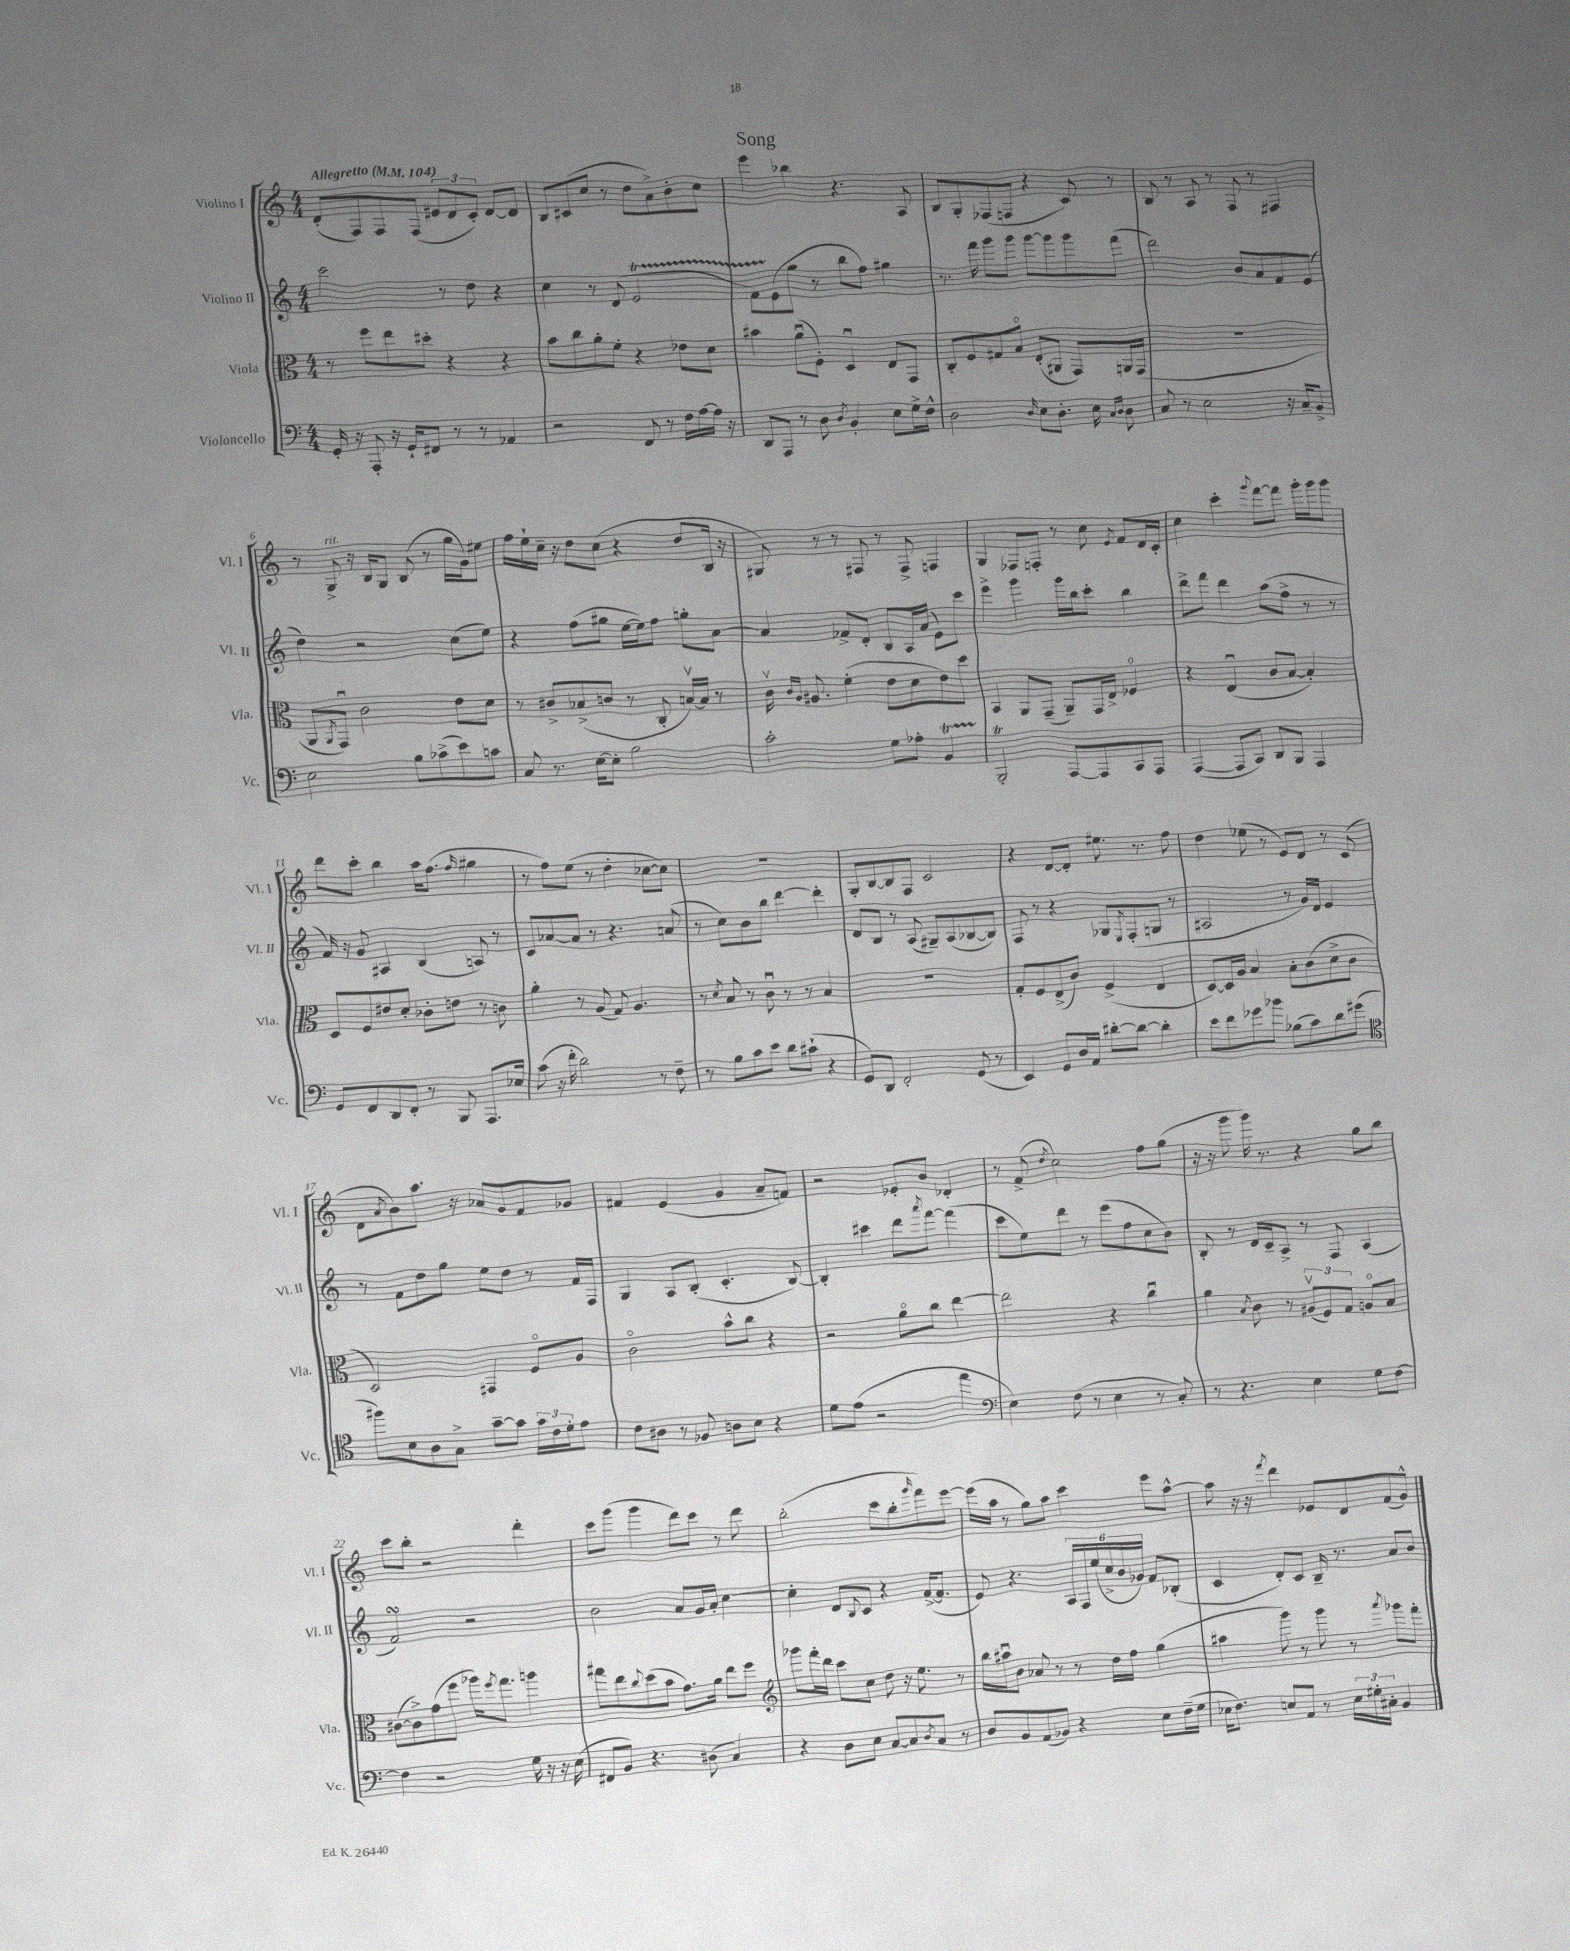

**kern	**kern	**kern	**kern
*part4	*part3	*part2	*part1
*staff4	*staff3	*staff2	*staff1
*I"Violoncello	*I"Viola	*I"Violino II	*I"Violino I
*I'Vc.	*I'Vla.	*I'Vl. II	*I'Vl. I
*clefF4	*clefC3	*clefG2	*clefG2
*k[]	*k[]	*k[]	*k[]
*M4/4	*M4/4	*M4/4	*M4/4
*MM104	*MM104	*MM104	*MM104
=1	=1	=1	=1
!	!	!	!LO:TX:a:B:t=Allegretto
16GG'/	8r	2ccc\	(8d'/L
16r	.	.	.
8AAA'/	8ff\L	.	8F/)
16r	8ee\	.	8F/
16GG`/KL	.	.	.
8FF#X/J	8dd#X'\J	.	(8F/J
8r	4r	8r	12e#X/L
.	.	.	12d/
8r	.	8dd\	.
.	.	.	12c'/J)
4AA-X/	4r	4r	[8d/L
.	.	.	8d/J]
=2	=2	=2	=2
2r	8b\L	4cc\	8B/L
.	8cc\	.	(8c#X/
.	8a'\	8r	8cc/J
.	8f'\J	(8d/	8r
8FF/	4r	2et/	8dd\L
8r	.	.	8a^\)
16F\LL	8e-X\L	.	8b'\
[16A\	.	.	.
16A\JJ]	8d\J	.	8cc\J
16r	.	.	.
=3	=3	=3	=3
8DD/L	4b#X\	8fTTT\L)	4eee\
8AAA/J	.	(8e\	.
8r	(8au\L	8gg\J	4bb-X\
8D\	8F'\J)	8r	.
8qD/	.	.	.
4BB'/	4Du/	8bb\L	4.r
.	.	8ff\J)	.
8E\L	8E/L	4gg#X\	.
16G^\L	8GG/J	.	8A/
16F^^\JJ	.	.	.
=4	=4	=4	=4
2D\	8C'/L	8.r	8B/L
.	8F/	.	8G'/
.	.	16fff\	.
.	8G#X/	8ggg\L	(8F-X/
.	8B/J	8ggg\J	8Fn/J
16qqD/	.	.	.
8E\L	(8E'/L	[8ggg\L	4r
8.D'\J	8AA#X/J	8ggg\]	.
.	8GG/L)	8ggg\	8c/)
16E\	.	.	.
16qqC/LL	.	.	.
16qqD/JJ	.	.	.
8D\	16AAn/L	(8fff\J	8r
.	(16GG/JJ	.	.
=5	=5	=5	=5
8C/	1r	2ddd\)	8B/
8r	.	.	8r
2E\	.	.	8A/
.	.	.	8r
.	.	8b/L	8F/
.	.	8a/	8r
16r	.	8f/	4F#X/
16C~/KL	.	.	.
8BB^/J	.	(8e/J	.
!!LO:LB:g=z
=6	=6	=6	=6
2E\	8AA/L	4dd\)	8r
.	8qAA/	.	.
!	!	!	!LO:TX:a:i:t=rit.
.	8GGu/J)	.	8G^/
.	2c\	2r	16r
.	.	.	16B/KL
.	.	.	8G/J
8B\L	.	.	(8B/
(8c-X^\	.	.	8r
8e\)	8e\L	(8cc\L	16gg\LL
.	.	.	16g\J)
8cn\J	8d\J	8ee\J)	8ee#X\J
=7	=7	=7	=7
8C/	8r	4r	16ff\LL
.	.	.	16ee`\
8.r	8c#X^/L	.	16cc~\JJ
.	.	.	16r
.	(8B-X^/	(8ff\L	8dd\L
[16E\KL	.	.	.
8E'\J]	8cn/J	8gg#X\J	(8cc\J
2B\	8r	[16ee\LL	4r
.	.	16ee\J])	.
.	8C'/	8ff\J	.
.	[16Bnv/LL)	8ggn'\L	8dd/L
.	16B/JJ]	.	.
.	8r	[8a\J	16B/Jk
.	.	.	16r
=8	=8	=8	=8
2c'\	16cv\	4a/]	8G#X/)
.	16qqc/LL	.	.
.	16qqA/JJ	.	.
.	8.A#X/	.	.
.	.	.	8r
.	(4f'\	8f-X^/L	8r
.	.	8d'/J	8F#X/
8G\L	8e\L	8B/L	8r
8A-X'\J	8d\	16A/L	8F#^/
.	.	(16a/JJ	.
4BBt/	8e\)	8e\L)	4Fn/
.	8dd\J	8ccc\J	.
=9	=9	=9	=9
2BBBt'/	4BB/	4eee^\	4G/
.	8AA/L	4ggg\	8F-X/L
.	(8GG~/J	.	8Fn'/J
[8AAA/L	8AA~/L)	16ggg\LL	8r
.	.	16bb\J	.
8AAA/]	16GG/L	8ccc'\J	8cc\
.	16E^/JJ	.	.
.	.	.	8qe/
8CC/	4F-X/	4bb\	8f/L
8AAA/J	.	.	16d/L
.	.	.	16c'/JJ
=10	=10	=10	=10
([4AAA/	4r	8ddd^\L	4cc\
.	.	8fff\J	.
8AAA/L]	(4Eu/	4ddd\	4ccc'\
8CC/J)	.	.	.
.	.	.	8qqggg/
8DD/L	8c/L	(8aa\L	[8fff\L
8BBB/J	[8B/J	8ff^\J	8fff\J]
4AAA/	4B'/])	8r	16ggg'\LL
.	.	.	16ggg\J
.	.	8r	8ggg\J
!!LO:LB:g=z
=11	=11	=11	=11
8GG/L	8D/L	16f/)	8ddd\L
.	.	16r	.
8FF/	8F/	8g/	8ccc'\J
8DD/	8e#X/	4A#X/	4bb\
8FF'/J	8d'/J	.	.
8r	8c-X'\L	(4B/	16aa\KL
.	.	.	(8.ff\J
8BBB/	8en\J	.	.
.	.	.	16qqff/
8.AAA/L	8r	8An/)	4gg#X\
.	8cn\	8r	.
16E-X/Jk	.	.	.
=12	=12	=12	=12
(8c\	4a'\	8c/L	8r
16r	.	[8a-X/	8ff\L)
16f'\	.	.	.
2d\)	8r	8a-/J]	(8ee\J
.	(8A/	8r	8r
.	8G/)	4.r	4dd'\
.	4.A/	.	.
8r	.	.	[8cc-X\L
8F~\	.	(8an/	8cc-\J])
=13	=13	=13	=13
8r	8r	8r	1r
.	8qd/	.	.
8B\L	8B/	8cc\L)	.
8c\	8r	8b\	.
8e\J	8cu\	8bb\J	.
8d\L	8r	[4ddd\	.
(8c#X`\J	8r	.	.
4r	4B/	4ddd'\]	.
=14	=14	=14	=14
8GG/L)	1r	8d/L	8G'/L
8DD/J	.	8B/J	[8B/
2FF'/	.	8r	8B/]
.	.	(8A/	8F/J
.	.	8G#X~/L)	2c/
.	.	(8A/	.
(8GG/	.	[8B-X/	.
8r	.	8B-/J])	.
=15	=15	=15	=15
4EE/)	8G'/L	8F/	4r
.	8F/	8r	.
8GG/L	(8E^/	4r	[8d/L
16D/L	8c/J)	.	8d'/J]
16AA/JJ	.	.	.
[8d#X'\L	(4F^/	8G-X/L	8.ee#X\
.	.	8qE/	.
8d#\J_	.	(8F'/	.
.	.	.	8.r
4d#'\]	4E/	8Gn/J	.
.	.	8r	8ff\
=16	=16	=16	=16
8e\L	[8D/L)	2A#X/	4dd\
8f\	16D/L]	.	.
.	16A/JJ	.	.
8g-X\	4B/	.	(8ee-X\
8b-X\J	.	.	8r
(8B-X\L	8B'\L	8r	8e/L)
8c\)	(8c\	16g/LL)	8d/J
.	.	16d/JJ	.
8d\	8d^\	4e/	8r
(8g#X\J	8c\J	.	(8c/
!!LO:LB:g=z
=17	=17	=17	=17
*clefC4	*	*	*
8ff#X\L)	2D/)	8r	8d\L
.	.	.	8qa/
8B\	.	8f\L	8b\)
8A\	.	8dd\	8.aa\J
8G^\J	.	8gg\J	.
.	.	.	16r
[8g~\L	4GG#X/	8ee\L	8a-X/L
8g\J]	.	8dd\J	8g/
24g\LL	8F/L	8r	8f/
24c\	.	.	.
24d'\J	.	.	.
8e\J	8A/J	16f/LL	8g-X/J
.	.	16F/JJ	.
=18	=18	=18	=18
8c\L	2c\	4G/	4f#X/
8A#X\J	.	.	.
8r	.	8A/L	(4e/
8F-X/	.	(8B'/J	.
8An\L	8b^^\L	4.c'/	4g/
8B\J	8cc\J	.	.
4r	4r	.	8a~/L
.	.	[8B/)	8fn/J)
=19	=19	=19	=19
8d\L	2r	4B'/]	2r
(8e\J	.	.	.
2r	.	4ccc#X\	.
.	8a\L	8ddd\L	8e-X'/L
.	.	8qaaa/	.
.	8cc\J	[8fff\J	8b/J
4ee\	[4ee\	(4fff\]	4d-X'/
=20	=20	=20	=20
*clefF4	*	*	*
4E\)	2ee\]	8ccc\L	8r
.	.	8ee\)	(8f^/
.	.	.	8qdd/
(8F\	.	8ddd\J	2cc\)
8r	.	8r	.
4E\	4r	(8eee\L	.
.	.	8ff\	.
8r	4ccu\	8cc\	8ff\L
8C'/)	.	8b\J)	(8gg\J
=21	=21	=21	=21
8r	4a\	8B'/	16r
.	.	.	16r
4.r	.	8r	8ggg\
.	8qB/	.	.
.	8c\	16d/LL	16ggg\)
.	.	16c~/J	8.r
.	8r	8A^/J	.
4E\	(12A#Xv/L	8r	4r
.	12F/)	.	.
.	.	8F/	.
.	12G/J	.	.
8G\L	8An/L	(4A/	8gg\L
[8F\J	8B/J	.	8bb\J
!!LO:LB:g=z
=22	=22	=22	=22
4F\]	([8c#X\L	2fsSSs/)	8ccc\L
.	8c#^\])	.	8bb'\J
2r	(8g\	.	2r
.	8ff\J	.	.
.	16aa-X\KL)	2r	.
.	8qff/	.	.
.	8.gg\J	.	.
16G\	4aan\	.	4ddd'\
16r	.	.	.
16r	.	.	.
(16E\	.	.	.
=23	=23	=23	=23
8FF#X/L	8gg#X\L	2b\	8ccc\L
8BB/J)	8ee\	.	(8ggg\J
.	8qqcc/	.	.
4.r	(8dd\	.	4ggg\
.	8b\J	.	.
.	8.g\L)	8a/L	8ddd\L)
(8D#X\	.	16g/L	8ccc\J
.	16a\Jk	16a'/JJ	.
4C/)	8ee\L	[4cc\	8r
.	8ff\J	.	8ddd\
=24	=24	=24	=24
*	*clefG2	*	*
4r	8ggg-X\L	4cc'\]	(2bb'\
.	16fff'\L	.	.
.	16ddd\JJ	.	.
8D\L	8ccc\L	8d/L	.
.	.	8qqB/	.
8E\J	8cc\J	8c/J	.
[8C/L	8dd\	4r	8ccc\L
8C/]	16r	.	8bb'\
.	8.ee\	.	.
8qD/	.	.	16qqggg/
8C/J	.	([16f^/KL	8fff\)
.	.	8.f/J]	.
8r	8r	.	[8eee\J
=25	=25	=25	=25
8D/L	16bb\LL	8e/)	(16eee\LL]
.	16aa#Xu\J	.	16aa\JJ
8BB/	8b\J	4.r	8r
(8AA/	8a-X/	.	8gg\L)
8BB-X/J)	8r	.	8aa\J
4r	8r	24A/LL	4ccc\
.	.	24F/	.
.	.	(24ee/	.
.	16dd\LL	24cc^/	.
.	.	24b/	.
.	16ff\JJ	.	.
.	.	24g-X/JJ)	.
8E\L	(4gg\	8f/L	8eee\L
(16F~\L	.	(8B-X'/J	[8aa^^\J
16G\JJ	.	.	.
=26	=26	=26	=26
16E-X\KL	4aa#X\	4c/	8aa\]
8.F\J)	.	.	.
.	.	.	16r
.	.	.	16r
.	.	.	8qfff/
8En/L	8ggg\)	8d'/L)	4ddd\
8AA/J	8r	8c/J	.
8r	8ggg\	16B~/	8e-X/L
.	.	8.r	.
24E\LL	8r	.	8d/
24G#X'\	.	.	.
24C#X'\JJ	.	.	.
.	8qaaa/	.	.
4BB/	8ggg-X\L	8a/L	(8f/
.	8fff'\J	8b/J	8g^^/J)
==	==	==	==
*-	*-	*-	*-
